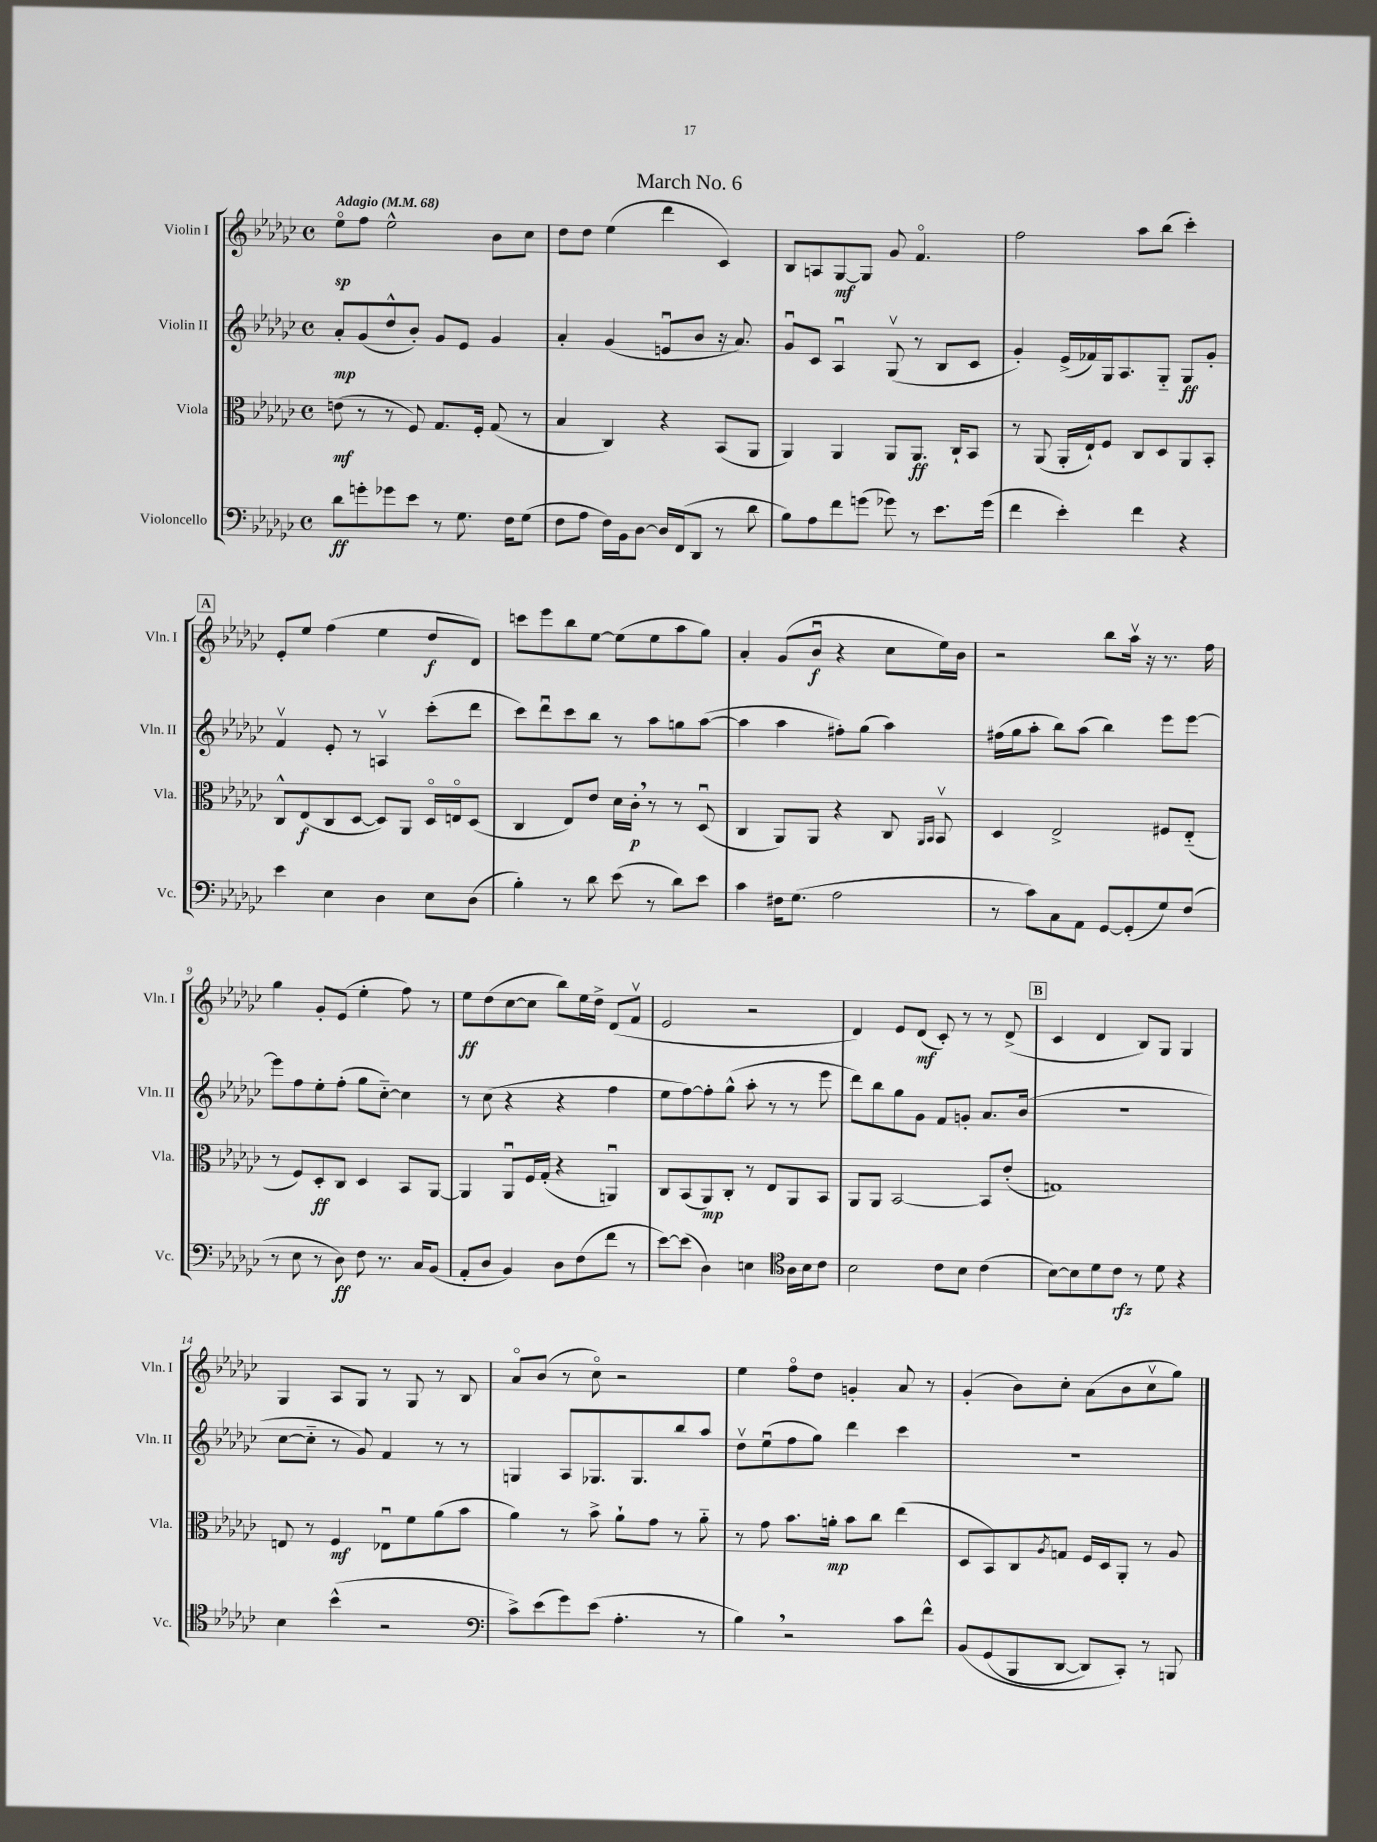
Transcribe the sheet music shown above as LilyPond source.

\header { title = "March No. 6" }
<<
\new StaffGroup <<
\new Staff = "s0" \with { instrumentName = "Violin I" shortInstrumentName = "Vln. I" } {
    \clef treble \key ges \major \defaultTimeSignature \time 4/4 \tempo "Adagio" 4 = 68
    ees''8\flageolet\sp f''8 ees''2-^ bes'8 ces''8 |
    des''8 des''8 ees''4( des'''4 ces'4) |
    bes8 a8 ges8~\mf ges8 ges'8 f'4.\flageolet |
    f''2 aes''8 bes''8( ces'''4-.) |
    \mark \markup { \box "A" } ees'8-. ees''8 f''4( ees''4 des''8\f des'8) |
    c'''8 ees'''8 bes''8 ees''8~ ees''8( ees''8 aes''8 ges''8) |
    aes'4-. ges'8( bes'8\downbow\f r4 ces''8 ees''16) bes'16 |
    r2 bes''8 aes''16\upbow r16 r8. f''16 |
    ges''4 ges'8-. ees'8( ees''4-. f''8) r8 |
    ees''8\ff des''8( ces''8~ ces''8 bes''8) ees''16 des''16-> des'8( f'8\upbow |
    ees'2 r2 |
    des'4) ees'8 des'8\mf( ces'8-.) r8 r8 des'8->( |
    \mark \markup { \box "B" } ces'4 des'4 bes8) ges8 ges4 |
    ges4 aes8 ges8 r8 ges8 r8 bes8 |
    aes'8\flageolet bes'8( r8 ces''8\flageolet) r2 |
    ees''4 f''8\flageolet des''8 g'4-. aes'8 r8 |
    ges'4-.( bes'8) ces''8-. aes'8( bes'8 ces''8\upbow ges''8) \bar "|." |
}
\new Staff = "s1" \with { instrumentName = "Violin II" shortInstrumentName = "Vln. II" } {
    \clef treble \key ges \major \defaultTimeSignature \time 4/4
    aes'8-.\mp ges'8( des''8-^ bes'8-.) ges'8 ees'8 ges'4 |
    aes'4-. ges'4( e'8\downbow bes'8 r16 aes'8.) |
    ges'8\downbow ces'8 aes4\downbow ges8\upbow( r8 bes8 ces'8 |
    ges'4-.) ees'16->( fes'16) ges16 aes8. ges8-_ ges8\ff ges'8-. |
    \mark \markup { \box "A" } f'4\upbow ees'8-. r8 a4\upbow ces'''8-.( des'''8 |
    ces'''8) des'''8\downbow ces'''8 bes''8 r8 aes''8 g''8 aes''8~( |
    aes''4 aes''4 fis''8-.) ges''8( aes''4) |
    fis''16( ges''16 aes''8-. bes''8) aes''8( bes''4) ees'''8 ees'''8~ |
    ees'''8 f''8 ees''8-. f''8-.( ges''8 ces''8~-_) ces''4 |
    r8 ces''8( r4 r4 f''4 |
    ees''8 f''8~) f''8-. ges''8-^( aes''8-. r8 r8 ees'''8 |
    des'''8) bes''8 ges''8 ges'8 f'8 g'8-. aes'8. bes'16( |
    \mark \markup { \box "B" } R1 |
    ces''8~ ces''8-_ r8 ges'8) f'4 r8 r8 |
    g4 aes8 ges8. ges8. bes''8 aes''8 |
    des''8\upbow ees''8\downbow( f''8 ges''8) des'''4 ces'''4 |
    R1 \bar "|." |
}
\new Staff = "s2" \with { instrumentName = "Viola" shortInstrumentName = "Vla." } {
    \clef alto \key ges \major \defaultTimeSignature \time 4/4
    e'8\mf( r8 r8 f8) ges8. f16-. ges8( r8 |
    bes4 ces4) r4 bes,8( aes,8 |
    aes,4) aes,4 aes,8 aes,8.\ff ces16-! bes,8 |
    r8 aes,8( aes,16-. ees16-!) f8 ces8 des8 aes,8 bes,8-. |
    \mark \markup { \box "A" } ces8-^ ees8\f( ces8 des8~ des8) aes,8 des16\flageolet e16\flageolet des8( |
    ces4 ees8) ees'8 des'16 ces'16-.\p \breathe r8 r8 des8\downbow( |
    ces4 aes,8) aes,8 r4 ces8 \grace { aes,16 bes,16 } bes,8\upbow |
    des4 ees2-> fis8 ees8-_( |
    r8 f8) des8-.\ff ces8 des4 bes,8 aes,8~ |
    aes,4 aes,8\downbow f16 ges16-.( r4 a,4\downbow) |
    ces8 bes,8( aes,8\mp) ces8-. r8 ees8 aes,8 bes,8 |
    aes,8 aes,8 bes,2~ bes,8 ees'8-.( |
    \mark \markup { \box "B" } g1) |
    e8 r8 f4\mf ees8\downbow f'8 aes'8( bes'8 |
    aes'4) r8 bes'8-> aes'8-! ges'8 r8 aes'8-_ |
    r8 ges'8 bes'8. a'16-.\mp bes'8 ces''8 ees''4( |
    des8 bes,8) ces8 \acciaccatura { aes8 } g8 f16 des16 aes,8-. r8 aes8 \bar "|." |
}
\new Staff = "s3" \with { instrumentName = "Violoncello" shortInstrumentName = "Vc." } {
    \clef bass \key ges \major \defaultTimeSignature \time 4/4
    des'8\ff g'8-. ges'8 ees'8 r8 ges8. f16 ges8( |
    f8 aes8 f16) bes,16 des8~ des16 f,16( des,8 r8 des'8 |
    bes8) aes8 f'8 g'8( ges'8) r8 ees'8. ges'16( |
    f'4 ees'4-.) f'4 r4 |
    \mark \markup { \box "A" } ees'4 ees4 des4 ees8 des8( |
    bes4-.) r8 des'8 ees'8( r8 des'8) ees'8 |
    ces'4 fis16 ges8.( aes2 |
    r8 ces'8) ces8 aes,8 ges,8~ ges,8-.( ges8) f8( |
    r8 ees8 r8 des8\ff) f8 r8. ces16 bes,8( |
    aes,8-. des8 bes,4) des8 f8( f'8 r8 |
    ees'8~) ees'8( des4) e4 \clef tenor aes16 bes16 ces'8 |
    bes2 ces'8 bes8 ces'4( |
    \mark \markup { \box "B" } bes8~) bes8 des'8 ces'8\rfz r8 des'8 r4 |
    bes4 bes'4-^( r2 |
    \clef bass ces'8->) ees'8( ges'8) ees'8( aes4.-. r8 |
    bes4) \breathe r2 ces'8 f'8-^ |
    bes,8\( ges,8( bes,,8 des,8~ des,8) ces,8-.\) r8 b,,8 \bar "|." |
}
>>
>>
